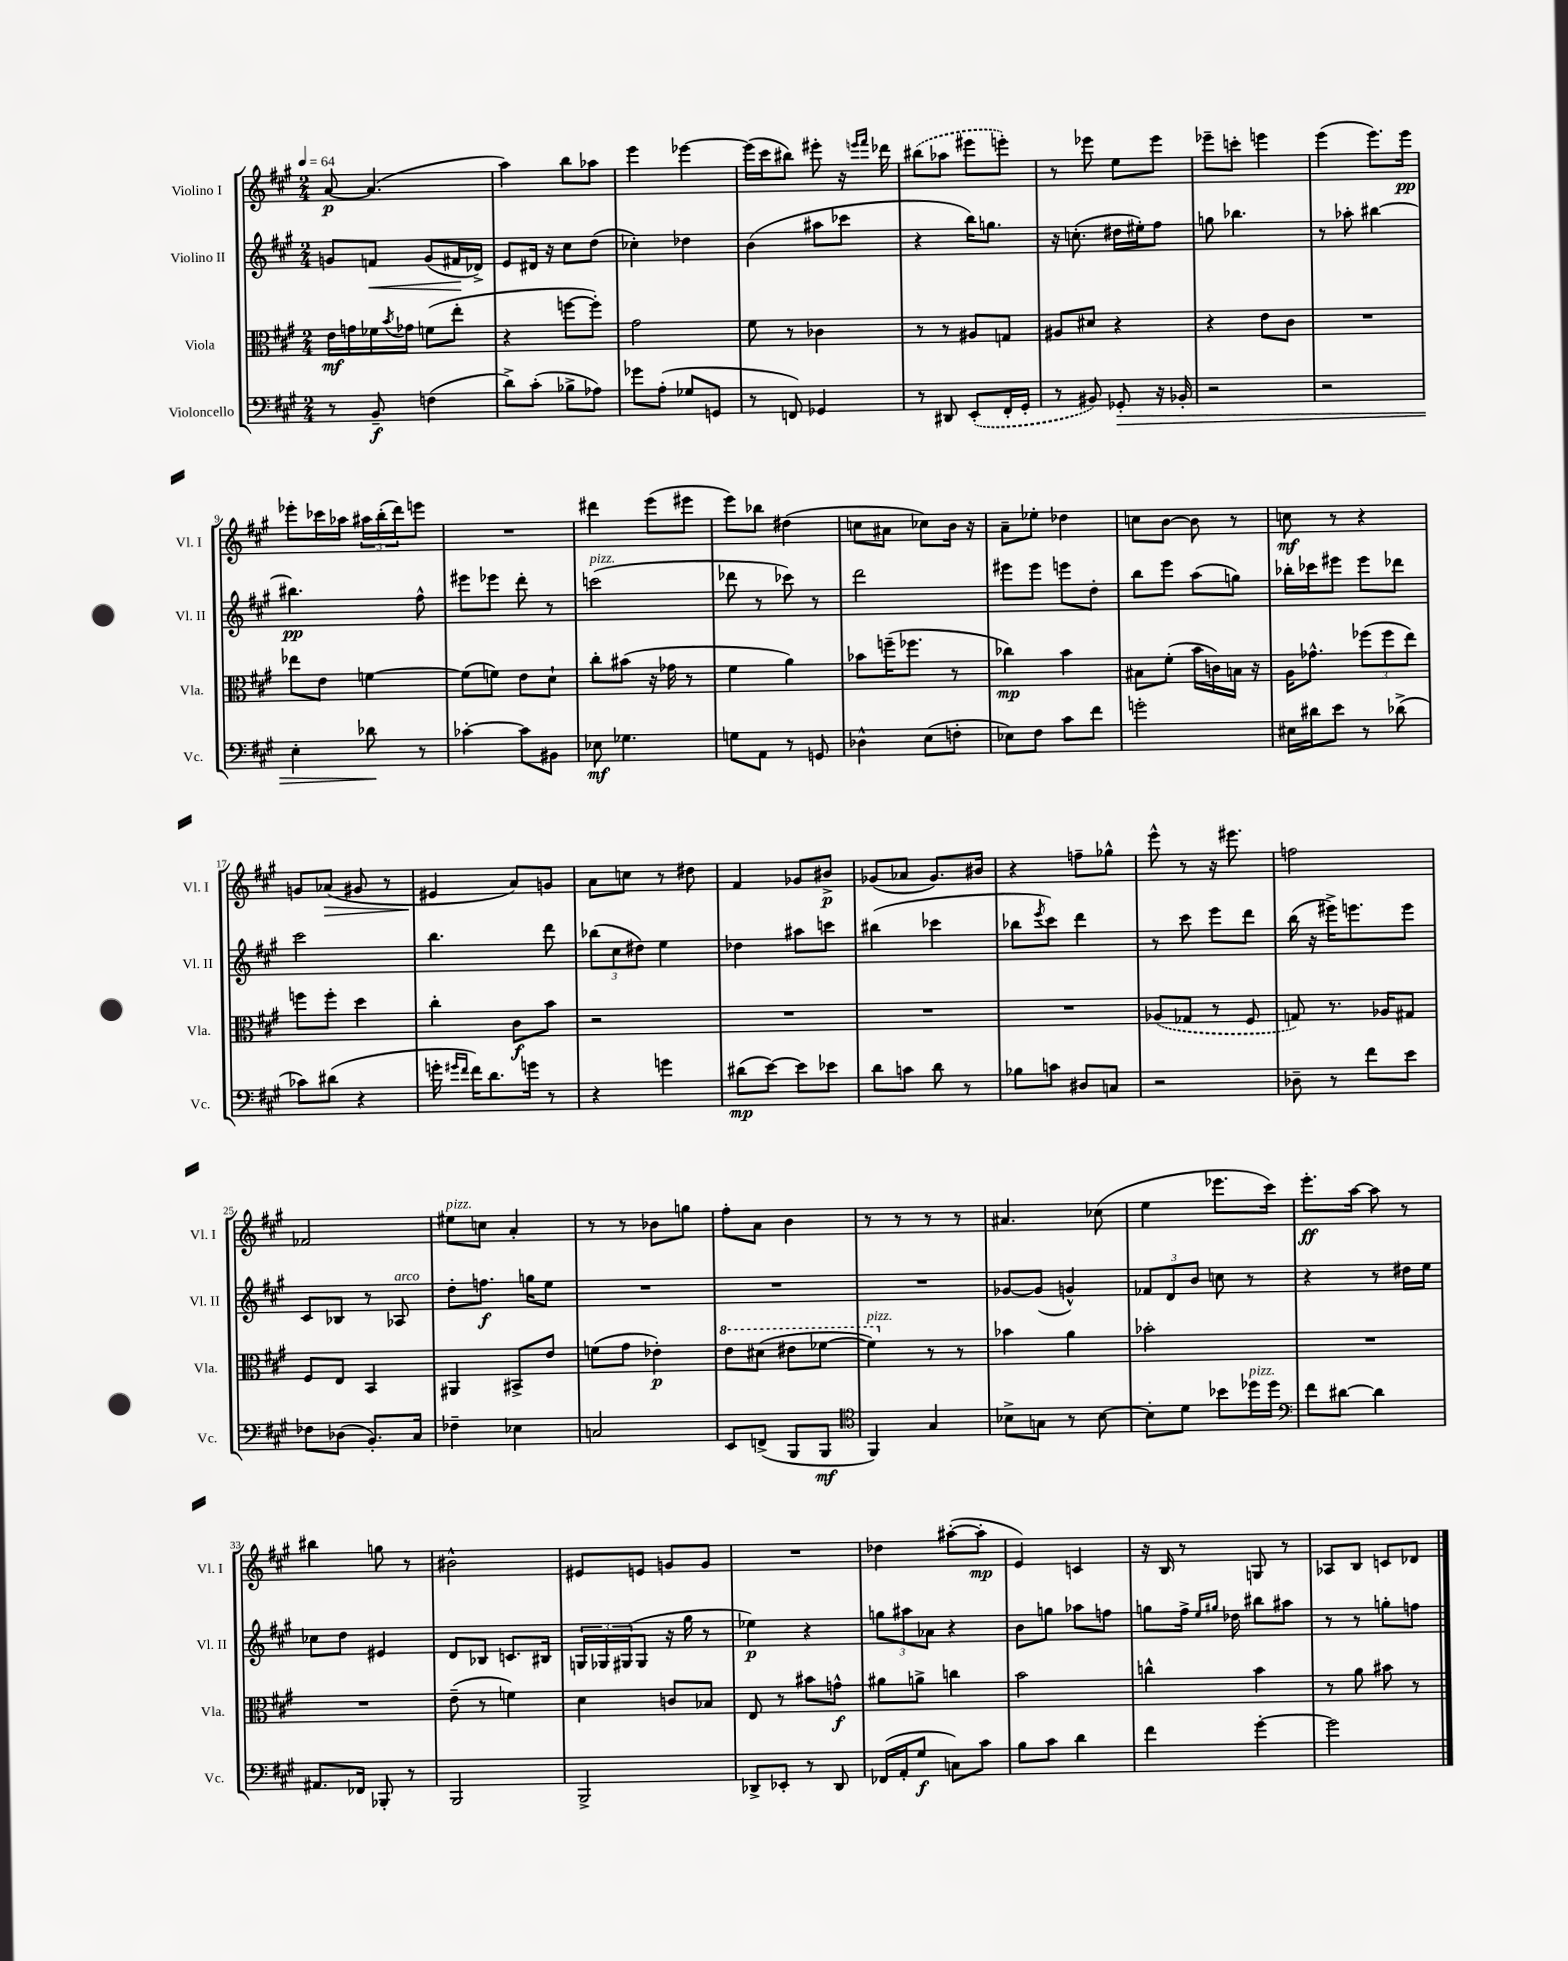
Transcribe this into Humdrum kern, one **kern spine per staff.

**kern	**dynam	**kern	**dynam	**kern	**dynam	**kern	**dynam
*part4	*part4	*part3	*part3	*part2	*part2	*part1	*part1
*staff4	*staff4	*staff3	*staff3	*staff2	*staff2	*staff1	*staff1
*I"Violoncello	*	*I"Viola	*	*I"Violino II	*	*I"Violino I	*
*I'Vc.	*	*I'Vla.	*	*I'Vl. II	*	*I'Vl. I	*
*clefF4	*	*clefC3	*	*clefG2	*	*clefG2	*
*k[f#c#g#]	*	*k[f#c#g#]	*	*k[f#c#g#]	*	*k[f#c#g#]	*
*M2/4	*	*M2/4	*	*M2/4	*	*M2/4	*
*MM64	*	*MM64	*	*MM64	*	*MM64	*
=1	=1	=1	=1	=1	=1	=1	=1
8r	.	16e\LL	mf	8gn/L	.	[8a/	p
.	.	16gn\	.	.	.	.	.
!	!	!	!	!	!LO:HP:b	!	!
8BB~/	f	16f-X\	.	8fn/J	<	(4.a/]	.
.	.	8qb/	.	.	.	.	.
.	.	16g-X\JJ	.	.	.	.	.
(4Fn\	.	(8fn\L	.	(8g/L	.	.	.
.	.	8ee'\J	.	16f#X/L	.	.	.
.	.	.	.	16d-X^/JJ)	[	.	.
=2	=2	=2	=2	=2	=2	=2	=2
8d^\L)	.	4r	.	8e/L	.	4aa\)	.
(8c#'\J	.	.	.	16d#X/Jk	.	.	.
.	.	.	.	16r	.	.	.
8B-X^\L	.	[8ffn\L	.	8cc#\L	.	8bb\L	.
8A-X\J)	.	8ff'\J])	.	(8dd\J	.	8aa-X\J	.
=3	=3	=3	=3	=3	=3	=3	=3
8g-X\L	.	2g#\	.	4cc-X'\)	.	4eee\	.
(8A'\J	.	.	.	.	.	.	.
8G-X/L	.	.	.	4dd-X\	.	[4eee-X\	.
8GGn/J	.	.	.	.	.	.	.
=4	=4	=4	=4	=4	=4	=4	=4
8r	.	8f#\	.	(4b\	.	(16eee-\LL]	.
.	.	.	.	.	.	16ccc#\J	.
8FFn/)	.	8r	.	.	.	8bb#X\J)	.
4GG-X/	.	4c-X\	.	8aa#X\L	.	8eee#X'\	.
.	.	.	.	8ccc-X\J	.	16r	.
.	.	.	.	.	.	16qqeeen/LL	.
.	.	.	.	.	.	16qqfff#/JJ	.
.	.	.	.	.	.	16ddd-X\	.
=5	=5	=5	=5	=5	=5	=5	=5
8r	.	8r	.	4r	.	(8bb#X\L	.
8DD#X/	.	8r	.	.	.	8aa-X\J	.
(8EE'/L	.	8A#X/L	.	16bb\KL)	.	8eee#X\L	.
.	.	.	.	8.ggn\J	.	.	.
16FF#'/L	.	8Gn/J	.	.	.	8eeen'\J)	.
16GG#'/JJ	.	.	.	.	.	.	.
=6	=6	=6	=6	=6	=6	=6	=6
8r	.	8A#X/L	.	16r	.	8r	.
.	.	.	.	(8.ccn'\	.	.	.
8BB#X/)	.	8d#X/J	.	.	.	8eee-X\	.
!	!LO:HP:b	!	!	!	!	!	!
8GG-X'/	>	4r	.	16dd#X\LL	.	8ee\L	.
.	.	.	.	16ee#X'\J)	.	.	.
16r	.	.	.	8ff#\J	.	8eee-\J	.
16BB-X'/	.	.	.	.	.	.	.
=7	=7	=7	=7	=7	=7	=7	=7
2r	.	4r	.	8ggn\	.	8eee-X~\L	.
.	.	.	.	4.bb-X\	.	8cccn'\J	.
.	.	8e\L	.	.	.	4eeen\	.
.	.	8c#\J	.	.	.	.	.
=8	=8	=8	=8	=8	=8	=8	=8
2r	.	2r	.	8r	.	(4eee\	.
.	.	.	.	8aa-X'\	.	.	.
.	.	.	.	[4bb#X\	.	8.eee\L)	.
.	.	.	.	.	.	16eee\Jk	pp
!!LO:LB:g=z
=9	=9	=9	=9	=9	=9	=9	=9
4E'\	.	8ee-X\L	.	4.bb#X\]	pp	8eee-X'\L	.
.	.	8e\J	.	.	.	16ccc-X\L	.
.	.	.	.	.	.	16aa-X\JJ	.
8d-X\	.	[4fn\	.	.	.	24aa#X\LL	.
.	.	.	.	.	.	(24bb'\	.
.	.	.	.	.	.	24ddd\J)	.
8r	]	.	.	8ff#^^\	.	8eeen\J	.
=10	=10	=10	=10	=10	=10	=10	=10
[4c-X'\	.	(8f\L]	.	8eee#X\L	.	2r	.
.	.	8fn\J)	.	8eee-X\J	.	.	.
8c-\L]	.	8e\L	.	8ddd'\	.	.	.
8BB#X\J	.	8d`\J	.	8r	.	.	.
=11	=11	=11	=11	=11	=11	=11	=11
!	!	!	!	!LO:TX:a:i:t=pizz.	!	!	!
8E-X\	mf	8cc#'\L	.	(2cccn\	.	4ddd#X\	.
4.G-X\	.	(8b#X\J	.	.	.	.	.
.	.	16r	.	.	.	(8eee\L	.
.	.	16g-X\	.	.	.	.	.
.	.	8r	.	.	.	8eee#X\J	.
=12	=12	=12	=12	=12	=12	=12	=12
8Gn\L	.	4f#\	.	8ddd-X\	.	8eee\L)	.
8AA\J	.	.	.	8r	.	8bb-X\J	.
8r	.	4a\)	.	8ccc-X\)	.	(4dd#X\	.
8GGn/	.	.	.	8r	.	.	.
=13	=13	=13	=13	=13	=13	=13	=13
4D-X^^\	.	8b-X\L	.	2ddd\	.	8ccn\L	.
.	.	(16ffn~\K	.	.	.	8a#X\J	.
.	.	8.ff-X\J	.	.	.	.	.
(8E\L	.	.	.	.	.	8cc-X\L)	.
8Fn'\J	.	8r	.	.	.	16b\Jk	.
.	.	.	.	.	.	16r	.
=14	=14	=14	=14	=14	=14	=14	=14
8E-X\L)	.	4cc-X\)	mp	8eee#X\L	.	8a~\L	.
8F#\J	.	.	.	8eee#\J	.	8ee-X'\J	.
8c#\L	.	4b\	.	8eeen\L	.	4dd-X\	.
8f#\J	.	.	.	8dd'\J	.	.	.
=15	=15	=15	=15	=15	=15	=15	=15
2gn'\	.	8B#X\L	.	8bb\L	.	8ccn\L	.
.	.	(8f#'\J	.	8eee\J	.	[8b\J	.
.	.	16b\LL	.	(8aa\L	.	8b\]	.
.	.	16cn\)	.	.	.	.	.
.	.	16Bn\JJ	.	8ggn\J)	.	8r	.
.	.	16r	.	.	.	.	.
=16	=16	=16	=16	=16	=16	=16	=16
16E#X\LL	.	16A\KL	.	16bb-X'\LL	.	8ccn\	mf
16d#X\J	.	8.g-X^^\J	.	16ccc-X\J	.	.	.
8e\J	.	.	.	8eee#X\J	.	8r	.
8r	.	(12ff-X\L	.	8eee#\L	.	4r	.
.	.	12ff-\	.	.	.	.	.
(8d-X^\	.	.	.	8ddd-X\J	.	.	.
.	.	12ee\J)	.	.	.	.	.
!!LO:LB:g=z
=17	=17	=17	=17	=17	=17	=17	=17
8c-X\L)	.	8ffn\L	.	2ccc#\	.	8gn/L	.
!	!	!	!	!	!	!	!LO:HP:b
(8d#X\J	.	8ff'\J	.	.	.	(8a-X/J	>
4r	.	4dd\	.	.	.	8g#X/	.
.	.	.	.	.	.	8r	.
=18	=18	=18	=18	=18	=18	=18	=18
16gn'\	.	4cc#'\	.	4.bb\	.	4e#X/	.
16qqg#X/LL	.	.	.	.	.	.	.
16qqf#/JJ	.	.	.	.	.	.	.
16f#\KL)	.	.	.	.	.	.	.
8.d\	.	.	.	.	.	.	.
.	.	8c#\L	f	.	.	8a/L)	]
16gn\Jk	.	.	.	.	.	.	.
8r	.	8b\J	.	8ddd\	.	8gn/J	.
=19	=19	=19	=19	=19	=19	=19	=19
4r	.	2r	.	(12bb-X\L	.	8a\L	.
.	.	.	.	12cc#\	.	.	.
.	.	.	.	.	.	8ccn\J	.
.	.	.	.	12dd#X\J)	.	.	.
4gn\	.	.	.	4ee\	.	8r	.
.	.	.	.	.	.	8dd#X\	.
=20	=20	=20	=20	=20	=20	=20	=20
(8d#X\L	mp	2r	.	4dd-X\	.	4f#/	.
[8e\J)	.	.	.	.	.	.	.
8e\L]	.	.	.	8aa#X\L	.	8g-X/L	.
8e-X\J	.	.	.	8cccn\J	.	8b#X^/J	p
=21	=21	=21	=21	=21	=21	=21	=21
8d\L	.	2r	.	(4bb#X\	.	(8g-X/L	.
8cn\J	.	.	.	.	.	8a-X/J	.
8d\	.	.	.	4ccc-X\	.	8.g-/L)	.
8r	.	.	.	.	.	.	.
.	.	.	.	.	.	16b#X/Jk	.
=22	=22	=22	=22	=22	=22	=22	=22
8B-X\L	.	2r	.	8bb-X\L	.	4r	.
.	.	.	.	8qeee/	.	.	.
8cn\J	.	.	.	8ccc#\J)	.	.	.
8D#X/L	.	.	.	4ddd\	.	8ffn~\L	.
8Cn/J	.	.	.	.	.	8gg-X^^\J	.
=23	=23	=23	=23	=23	=23	=23	=23
2r	.	(8A-X/L	.	8r	.	8eee^^\	.
.	.	8G-X/J	.	8ccc#\	.	8r	.
.	.	8r	.	8eee\L	.	16r	.
.	.	.	.	.	.	8.eee#X\	.
.	.	8F#/	.	8ddd\J	.	.	.
=24	=24	=24	=24	=24	=24	=24	=24
8D-X~\	.	8Gn/)	.	(16bb\	.	2ffn\	.
.	.	.	.	16r	.	.	.
8r	.	8.r	.	16eee#X^\KL)	.	.	.
.	.	.	.	8.eeen\	.	.	.
8f#\L	.	.	.	.	.	.	.
.	.	16A-X/KL	.	.	.	.	.
8e\J	.	8G#X/J	.	8eee\J	.	.	.
!!LO:LB:g=z
=25	=25	=25	=25	=25	=25	=25	=25
8F-X\L	.	8F#/L	.	8c#/L	.	2f-X/	.
(8D-X\J	.	8E/J	.	8B-X/J	.	.	.
8.BB'/L)	.	4BB/	.	8r	.	.	.
!	!	!	!	!LO:TX:a:i:t=arco	!	!	!
.	.	.	.	8A-X/	.	.	.
16C#/Jk	.	.	.	.	.	.	.
=26	=26	=26	=26	=26	=26	=26	=26
!	!	!	!	!	!	!LO:TX:a:i:t=pizz.	!
4F-X~\	.	4AA#X/	.	8dd'\L	.	8ee#X\L	.
.	.	.	.	8.ffn\J	f	8ccn\J	.
4E-X\	.	8BB#X^/L	.	.	.	4a'/	.
.	.	.	.	16ggn\KL	.	.	.
.	.	8e/J	.	8ee\J	.	.	.
=27	=27	=27	=27	=27	=27	=27	=27
2Cn/	.	(8fn\L	.	2r	.	8r	.
.	.	8g#\J	.	.	.	8r	.
.	.	4e-X'\)	p	.	.	8b-X\L	.
.	.	.	.	.	.	8ggn\J	.
=28	=28	=28	=28	=28	=28	=28	=28
*	*	*8va	*	*	*	*	*
8EE/L	.	8ee\L	.	2r	.	8ff#'\L	.
(8FFn^/J	.	(8dd#X\J	.	.	.	8a\J	.
8BBB/L	.	8ee#X\L	.	.	.	4b\	.
8BBB/J	mf	[8ff-X\J	.	.	.	.	.
=29	=29	=29	=29	=29	=29	=29	=29
*clefC4	*	*	*	*	*	*	*
!	!	!LO:TX:a:i:t=pizz.	!	!	!	!	!
4FF#/)	.	4ff-\])	.	2r	.	8r	.
.	.	.	.	.	.	8r	.
*	*	*X8va	*	*	*	*	*
4G#/	.	8r	.	.	.	8r	.
.	.	8r	.	.	.	8r	.
=30	=30	=30	=30	=30	=30	=30	=30
8B-X^\L	.	4b-X\	.	[8g-X/L	.	4.a#X/	.
8Gn\J	.	.	.	(8g-/J]	.	.	.
8r	.	4a\	.	4gn^^/)	.	.	.
[8B-\	.	.	.	.	.	(8cc-X\	.
=31	=31	=31	=31	=31	=31	=31	=31
8B-'\L]	.	2b-X'\	.	12f-X/L	.	4ee\	.
.	.	.	.	12d/	.	.	.
8d\J	.	.	.	.	.	.	.
.	.	.	.	12b/J	.	.	.
8b-X\L	.	.	.	8ccn\	.	8.eee-X\L	.
!LO:TX:a:i:t=pizz.	!	!	!	!	!	!	!
16dd-X\L	.	.	.	8r	.	.	.
16dd-\JJ	.	.	.	.	.	16ccc#\Jk)	.
=32	=32	=32	=32	=32	=32	=32	=32
*clefF4	*	*	*	*	*	*	*
8f#\L	.	2r	.	4r	.	8.eee'\L	ff
[8d#X\J	.	.	.	.	.	.	.
.	.	.	.	.	.	[16aa\Jk	.
4d#\]	.	.	.	8r	.	8aa\]	.
.	.	.	.	16dd#X\LL	.	8r	.
.	.	.	.	16ee\JJ	.	.	.
!!LO:LB:g=z
=33	=33	=33	=33	=33	=33	=33	=33
8.AA#X/L	.	2r	.	8cc-X\L	.	4bb#X\	.
.	.	.	.	8dd\J	.	.	.
16FF-X/Jk	.	.	.	.	.	.	.
8BBB-X'/	.	.	.	4e#X/	.	8ggn\	.
8r	.	.	.	.	.	8r	.
=34	=34	=34	=34	=34	=34	=34	=34
2BBB/	.	(8e~\	.	8d/L	.	2b#X^^\	.
.	.	8r	.	8B-X/J	.	.	.
.	.	4fn\)	.	8.cn/L	.	.	.
.	.	.	.	16B#X/Jk	.	.	.
=35	=35	=35	=35	=35	=35	=35	=35
2BBB^/	.	4d\	.	24Gn/LL	.	8e#X/L	.
.	.	.	.	24G-X/	.	.	.
.	.	.	.	(24G#X/J	.	.	.
.	.	.	.	8G#/J	.	8en/J	.
.	.	8cn/L	.	16r	.	8gn/L	.
.	.	.	.	16gg#\	.	.	.
.	.	8B-X/J	.	8r	.	8g/J	.
=36	=36	=36	=36	=36	=36	=36	=36
8DD-X^/L	.	8E/	.	4ee-X\)	p	2r	.
8EE-X'/J	.	8r	.	.	.	.	.
8r	.	8b#X\L	.	4r	.	.	.
8DD-/	.	8gn^^\J	f	.	.	.	.
=37	=37	=37	=37	=37	=37	=37	=37
(16FF-X/LL	.	8a#X\L	.	12ggn\L	.	4dd-X\	.
16AA'/J	.	.	.	.	.	.	.
.	.	.	.	12aa#X\	.	.	.
8G#/J	f	8an^\J	.	.	.	.	.
.	.	.	.	12a-X\J	.	.	.
8Cn\L)	.	4ccn\	.	4r	.	([8aa#X'\L	.
8c#\J	.	.	.	.	.	8aa#'\J]	mp
=38	=38	=38	=38	=38	=38	=38	=38
8B\L	.	2b\	.	8b\L	.	4e/)	.
8c#\J	.	.	.	8ggn\J	.	.	.
4d\	.	.	.	8aa-X\L	.	4cn/	.
.	.	.	.	8ffn\J	.	.	.
=39	=39	=39	=39	=39	=39	=39	=39
4f#\	.	4ccn^^\	.	8ggn\L	.	16r	.
.	.	.	.	.	.	16B/	.
.	.	.	.	16ff#^\Jk	.	8r	.
.	.	.	.	16qqee/LL	.	.	.
.	.	.	.	16qqgg#X/JJ	.	.	.
.	.	.	.	16dd-X\	.	.	.
[4g#'\	.	4b\	.	8bb#X\L	.	8Gn/	.
.	.	.	.	8aa#X\J	.	8r	.
=40	=40	=40	=40	=40	=40	=40	=40
2g#\]	.	8r	.	8r	.	8A-X/L	.
.	.	8a\	.	8r	.	8B/J	.
.	.	8b#X\	.	8ggn'\L	.	8cn/L	.
.	.	8r	.	8ffn\J	.	8d-X/J	.
==	==	==	==	==	==	==	==
*-	*-	*-	*-	*-	*-	*-	*-
